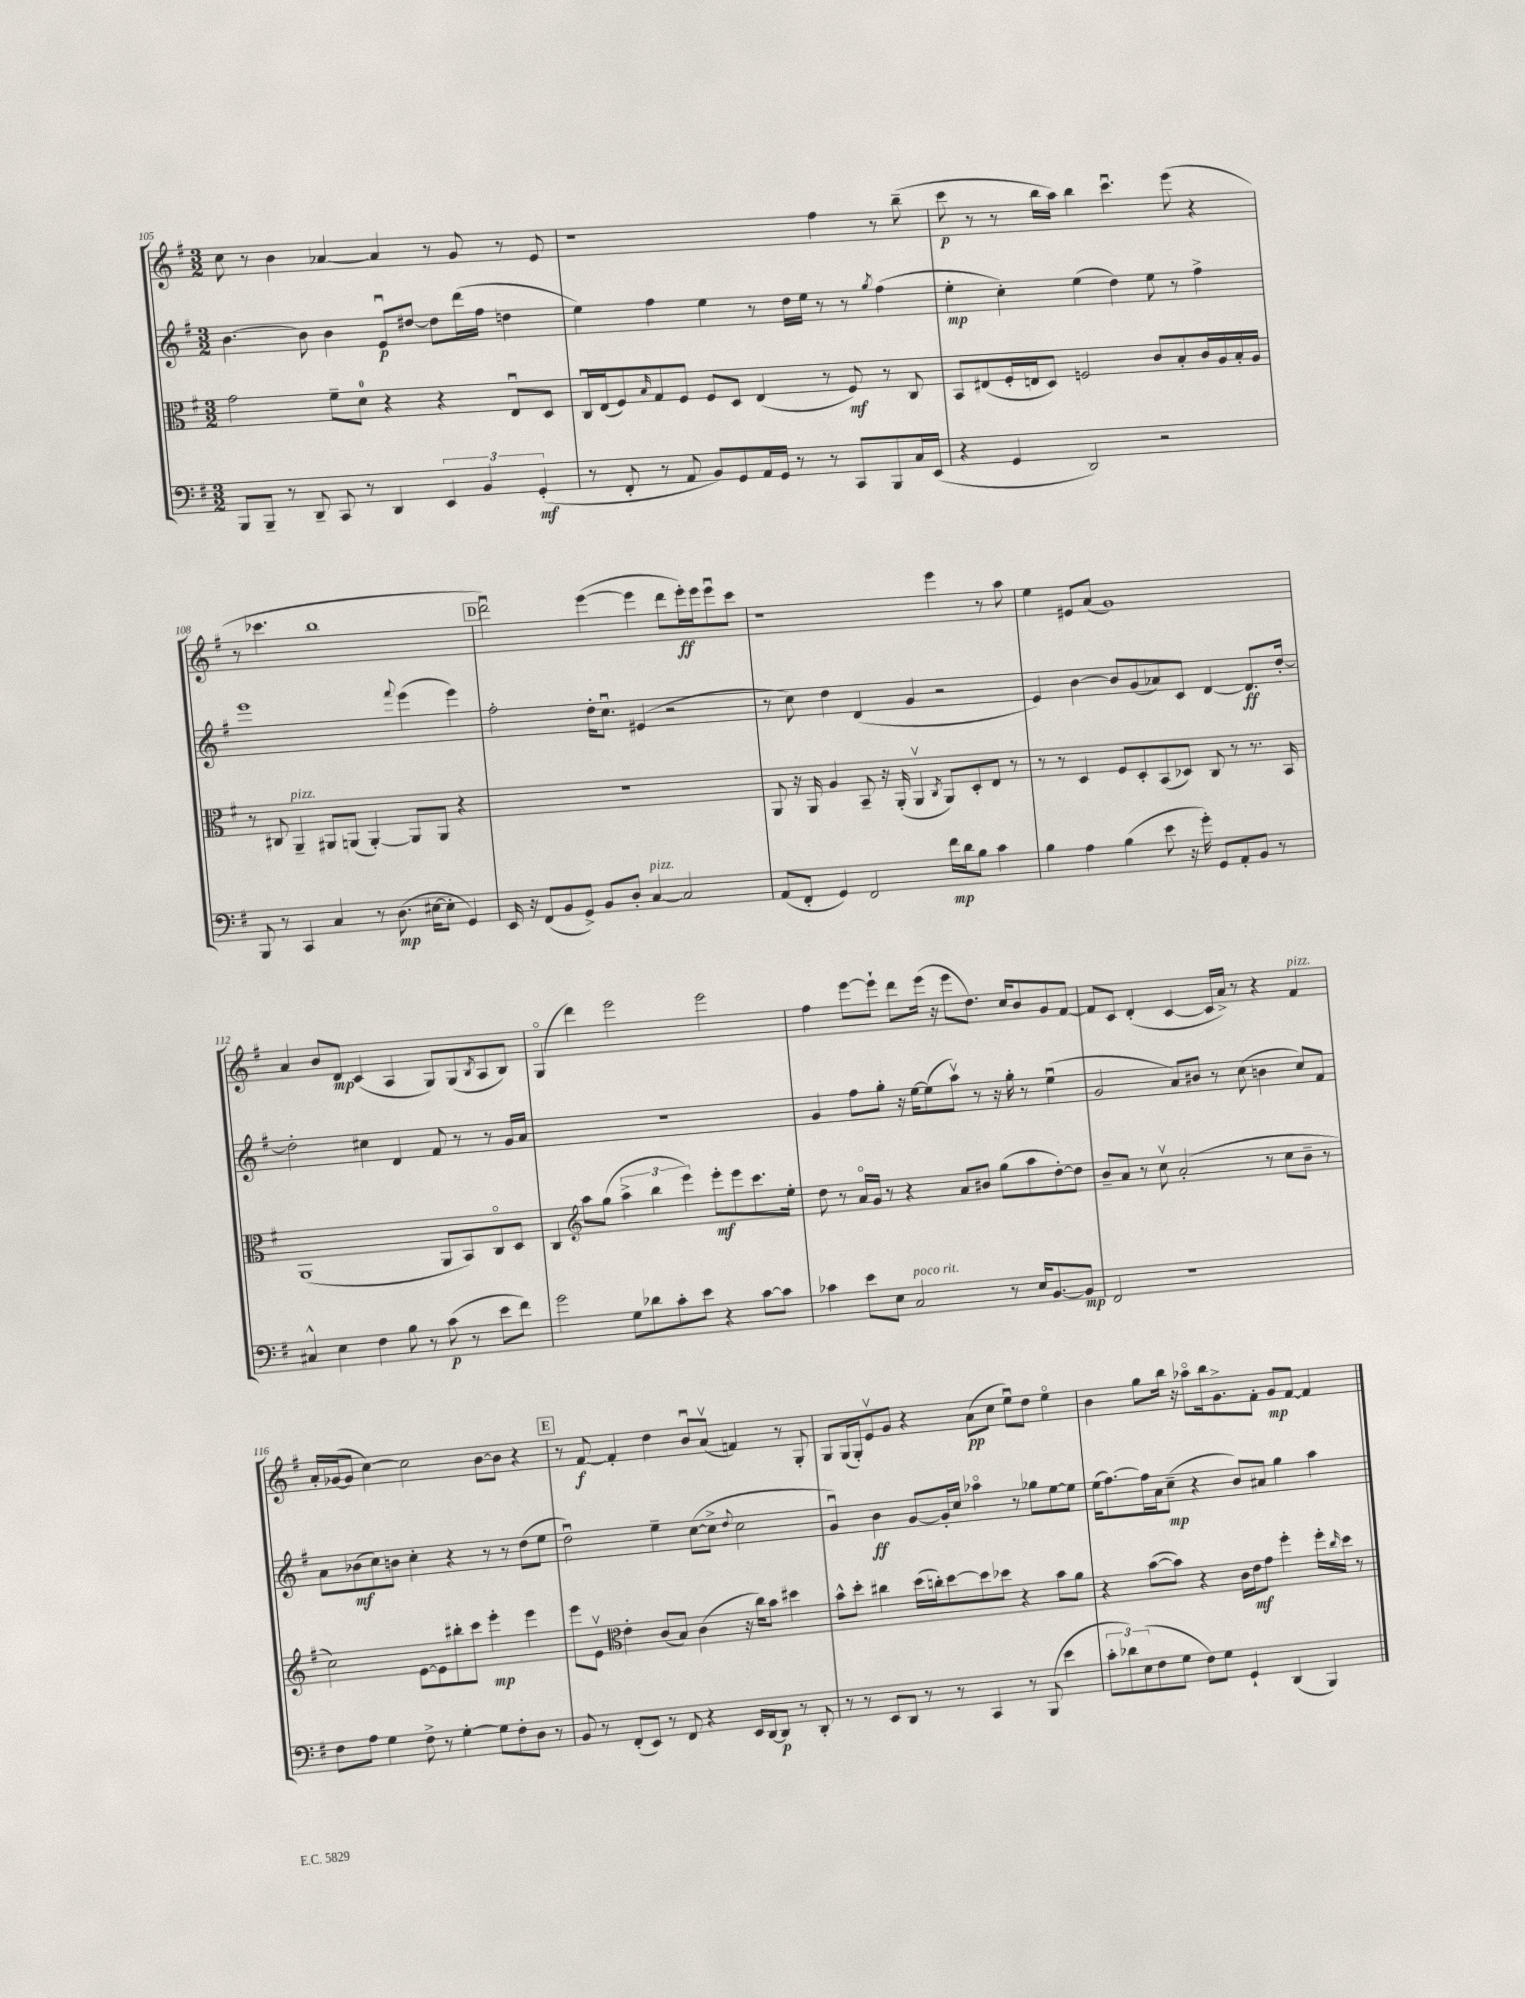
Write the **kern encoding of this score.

**kern	**kern	**kern	**kern
*staff4	*staff3	*staff2	*staff1
*clefF4	*clefC3	*clefG2	*clefG2
*k[f#]	*k[f#]	*k[f#]	*k[f#]
*M3/2	*M3/2	*M3/2	*M3/2
8BBB	2g	[4.b	8cc
8BBB~	.	.	8r
8r	.	.	4b
8DD~	.	8b]	.
8CC	8f#~	4b	[4a-
8r	8d	.	.
4DD	4r	8eu	4a-]
.	.	[8dd#	.
6EE	4r	8dd#]	8r
.	.	(16ddd	8g
6BB	.	.	.
.	.	16ff#	.
.	8Eu	4dd	8r
(6GG'	.	.	.
.	8D	.	8e
=	=	=	=
8r	16Cu	4ee)	1r
.	(16E	.	.
8FF#'	8F#)	.	.
.	16qqB	.	.
8r	8G	4ff#	.
8AA	8F#	.	.
8BB)	8F#	4ee	.
8GG	8D	.	.
16AA	(4E	8r	.
16GG	.	.	.
8r	.	16dd	.
.	.	16ee	.
8r	8r	8r	4ff#
8CC	8F#)	8r	.
.	.	8qgg	.
8BBB	8r	(4ff#	8r
16C	8C	.	(8bb~
(16EE	.	.	.
=	=	=	=
4r	8BB	4ee'	8ccc
.	(8E#	.	8r
4GG	16F#'	4cc')	8r
.	16E	.	.
.	8D)	.	16bb
.	.	.	16aa)
2DD)	2F	(4ee	4bb
.	.	4dd)	4.cccu
2r	8c	8ee	.
.	8B'	8r	(8eee
.	16c	4ff#^	4r
.	16A	.	.
.	16B'	.	.
.	16A	.	.
=	=	=	=
8BBB	8r	1eee	8r
8r	8C#	.	4.ccc-
4CC	4AA~	.	.
4C	8AA#	.	1bb
.	(8AA	.	.
8r	[4AA')	.	.
(8.D	.	.	.
.	.	8qqfff#	.
.	8AA]	(4eee	.
[16E#	.	.	.
8E#']	8AA	.	.
4GG)	4r	4eee)	.
=	=	=	=
16EE	1.r	2ff#'	2dddu)
16r	.	.	.
(8FF#	.	.	.
8BB	.	.	.
8GG^)	.	.	.
8BB	.	16dd'	([4eee
.	.	8.ccu	.
8D'	.	.	.
[4C	.	(4e#	4eee]
2C]	.	2r	8ddd
.	.	.	16eee')
.	.	.	16eee
.	.	.	8eeeu
.	.	.	8ccc
=	=	=	=
(8AA	8AA	8r	1r
8FF#'	16r	8cc)	.
.	16AA	.	.
4GG)	4A	4dd	.
2FF#	8BB~	(4d	.
.	16r	.	.
.	(16AA'	.	.
.	4AAv	4g	.
.	8qC	.	.
16f#	8AA)	2r	4eee
16d	.	.	.
8B	8D'	.	.
4c	8E	.	8r
.	8r	.	8aa
=	=	=	=
4B	8r	4e)	4ee
.	8r	.	.
4A	4D	[4b	8e#
.	.	.	(8a
(4B	8F#	8b]	1g)
.	8D'	(8g	.
8e	(8BB	8a-)	.
16r	8D-)	8c	.
16g')	.	.	.
8GG	8C	[4d	.
8AA'	8r	.	.
8BB	8.r	8.d]	.
8r	.	.	.
.	16BB	[16dd'	.
=	=	=	=
4C#^^	(1AA	2dd']	4a
4E	.	.	8b
.	.	.	8d
4F#	.	4cc#	(4c
8B	.	4d	4A
8r	.	.	.
(8c	8AA	8f#	8G)
8r	8BB)	8r	(8G
.	.	.	8qB
8e	8Co	8r	8A
8f#)	8D	16g	8B)
.	.	16a	.
=	=	=	=
2g	4C	1.r	(4Go
*	*clefG2	*	*
.	8aa	.	4ddd)
.	(8gg	.	.
8G	6aa^	.	2eee
8d-	.	.	.
.	6bb	.	.
8c'	.	.	.
.	6eee)	.	.
8e	.	.	.
4r	8eee'	.	2eee
.	8eee	.	.
[8c	8.ccc	.	.
8c]	.	.	.
.	16ee'	.	.
=	=	=	=
4c-	8dd	4g	4ff#
.	8r	.	.
8e	16ao	8ff#	[8eee
.	16g	.	.
8E	8r	8gg'	8eee`]
2C	4r	16r	8ddd
.	.	[16ee	.
.	.	(8ee]	(16eee
.	.	.	16r
.	8a	8aav)	8eee
.	8b#	8r	8.dd)
8r	(8gg	16r	.
.	.	16gg'	16cc
16E	8aa	8r	8b
[8.BB	.	.	.
.	[8dd')	(4eeu	8g
8BB]	8dd]	.	[8f#
=	=	=	=
2FF#	8b~	2g	8f#]
.	8a	.	8c
.	8r	.	(4d'
.	8ccv	.	.
1r	(2a'	8a)	[4c
.	.	8b#	.
.	.	8r	16c]
.	.	.	16a^)
.	.	(8cc	8r
.	8r	4b	4r
.	8cc	.	.
.	8b~	8cc)	4f#
.	8r	8f#	.
=	=	=	=
8F#	2cc)	8a	16a'
.	.	.	([16g-
8A	.	(8b-	8g-]
4G	.	8cc)	[4cc)
.	.	8b	.
8F#^	[8e	4cc'	2cc]
8r	8e]	.	.
[4G'	8bb#'	4r	.
.	8ccc	.	.
8G]	4eee'	8r	[8b
8F#'	.	8r	8b]
8D	4eee	(8dd	4r
8r	.	8ee	.
=	=	=	=
8BB	8eee	2ddu)	8r
8r	8ev	.	[8f#
*	*clefC3	*	*
(8FF#'	4e'	.	4f#']
8EE)	.	.	.
8r	(8c	4ee~	4dd
8FF#	8B)	.	.
4r	(4c	([8cc	8bu
.	.	8cc^]	(8av
.	.	8qqdd	.
16EE	16r	2cc	4f)
[16DD	16cc)	.	.
8DD]	8b	.	.
8r	4dd#	.	8r
8DD'	.	.	8G'
=	=	=	=
8r	8b^^	4gu)	8G
8r	8dd'	.	(16G
.	.	.	16G')
8EE	4cc#	4b	8ev
8DD	.	.	8g
8r	(16dd	[8g	4r
.	16cc')	.	.
8r	[8dd	16g']	.
.	.	16cc	.
4CC	8dd]	4aa-o	(8a
.	8dd-	.	8cc
8r	4r	8r	8eeu)
(8BBB	.	8gg-	8dd
4e	8b	[8ee	4eeo
.	8a	8ee]	.
=	=	=	=
12c'	4r	(16ee	4b
.	.	[8.ff#)	.
12d-)	.	.	.
(12E	.	.	.
8F#	([8b	16ff#]	8gg
.	.	16a	.
8G	8b])	(8cc~	16bb
.	.	.	16r
8F#)	4r	4r	8aa-o
8G	.	.	16bb
.	.	.	8.g^
4GG`	16c	8b)	.
.	16e	.	.
.	8g	8a#	8f#'
(4DD	4ff#'	4gg	8g
.	.	.	[8f#
4BBB)	16ff#'	4aa	4f#]
.	16qqcc	.	.
.	16dd	.	.
.	8r	.	.
==	==	==	==
*-	*-	*-	*-
